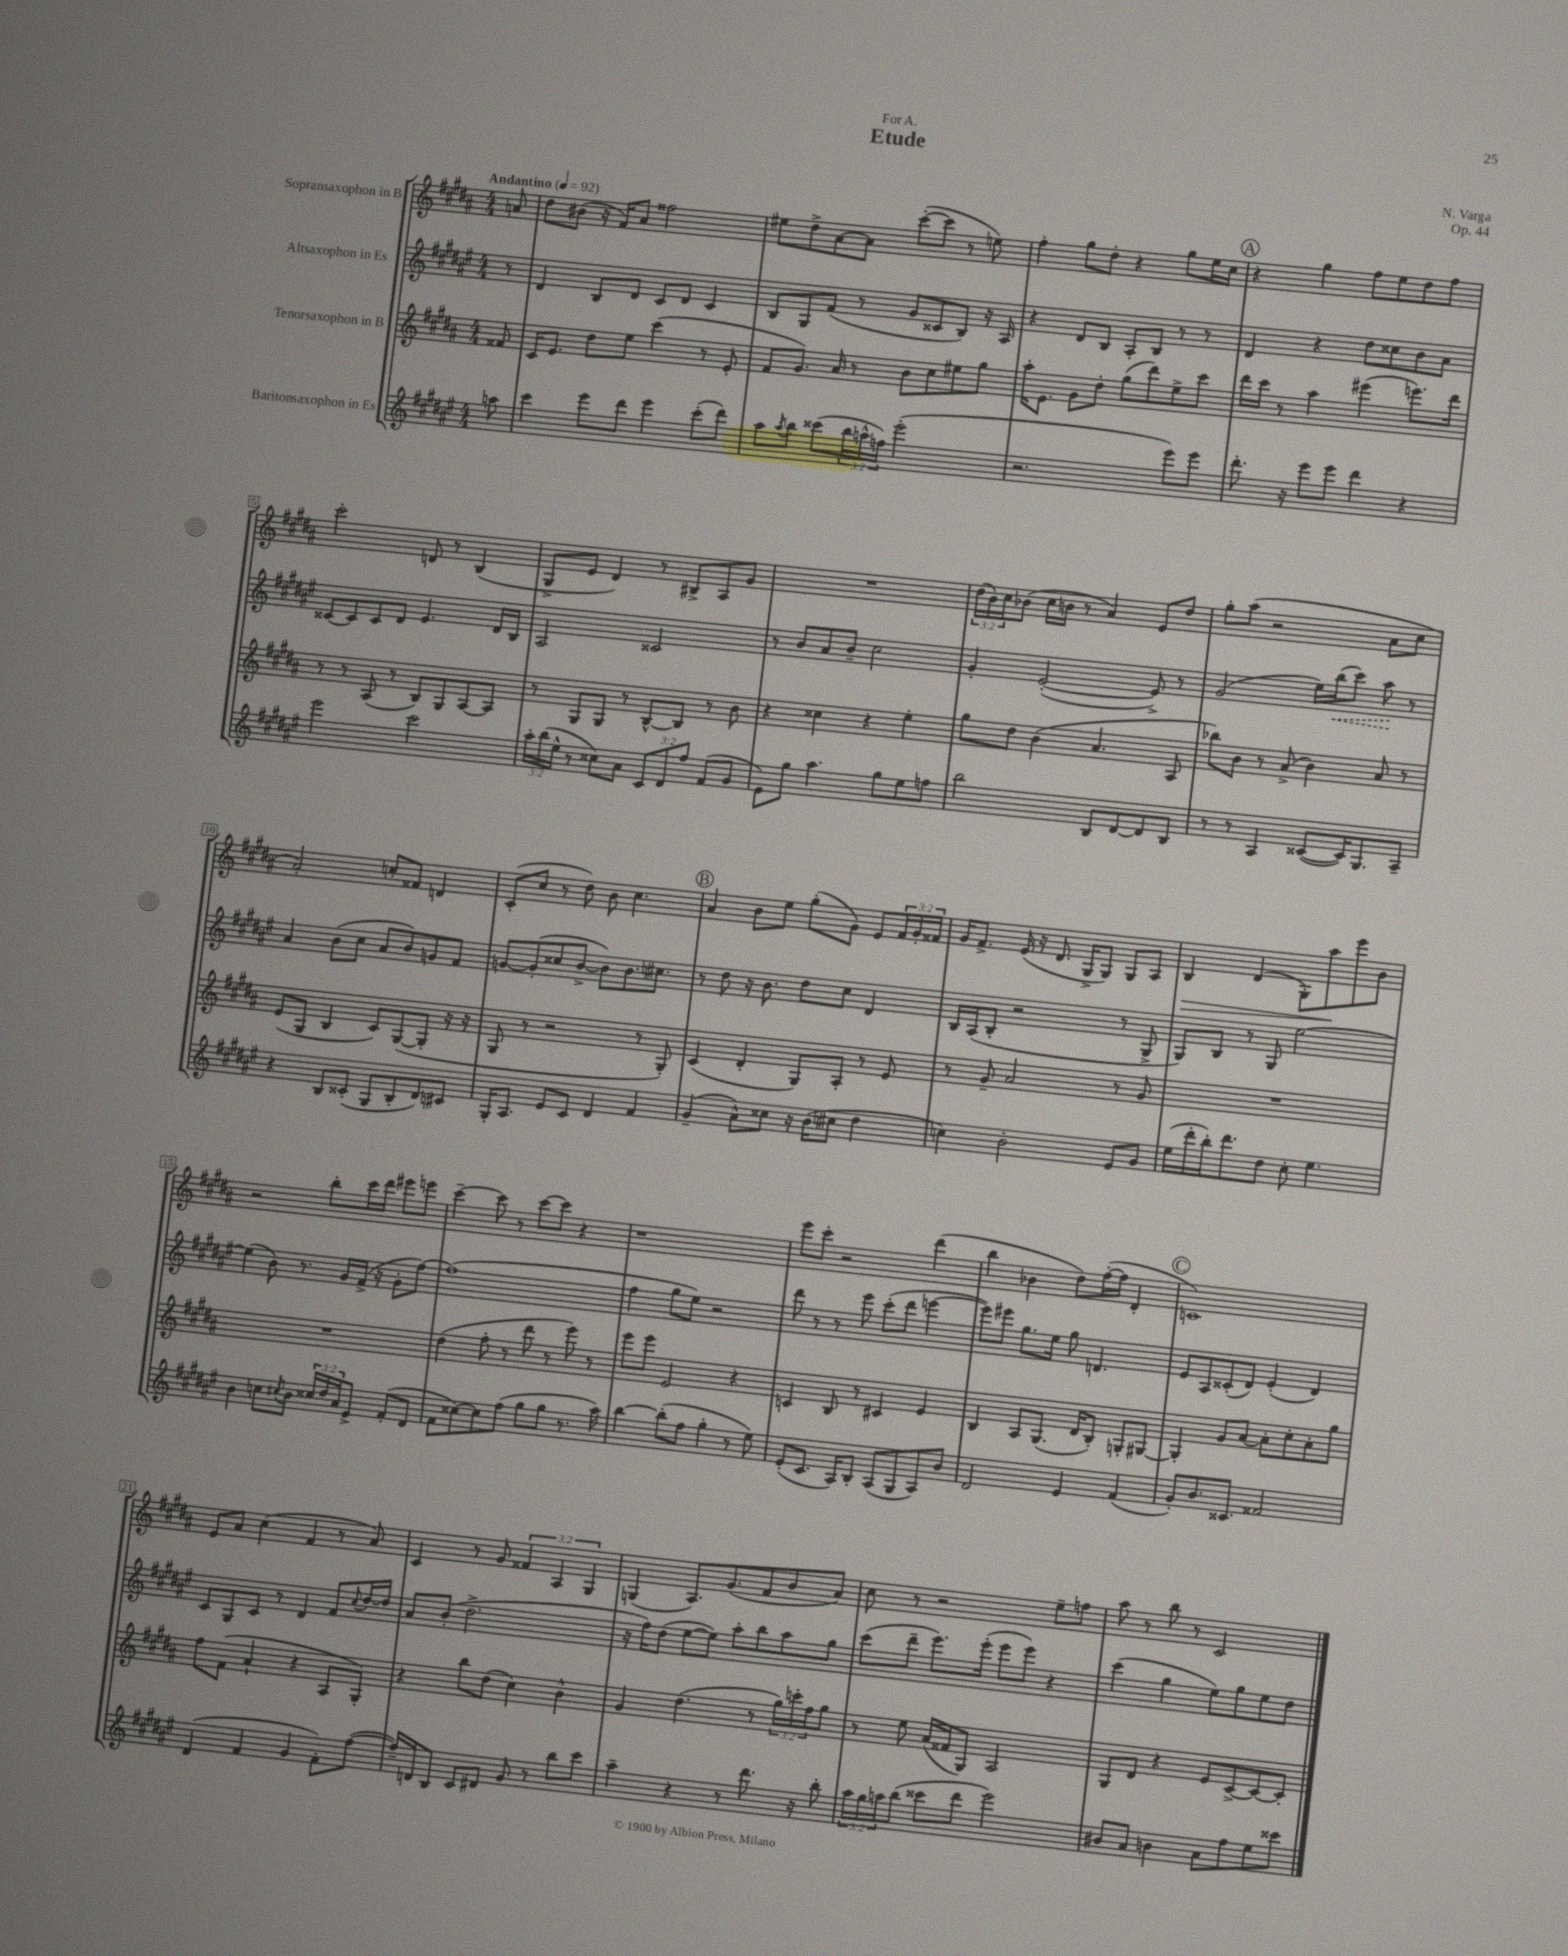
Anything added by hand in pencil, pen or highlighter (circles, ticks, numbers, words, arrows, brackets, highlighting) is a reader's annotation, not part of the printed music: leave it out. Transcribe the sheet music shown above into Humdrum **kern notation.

**kern	**kern	**kern	**kern
*staff4	*staff3	*staff2	*staff1
*clefG2	*clefG2	*clefG2	*clefG2
*k[f#c#g#d#a#e#]	*k[f#c#g#d#a#]	*k[f#c#g#d#a#e#]	*k[f#c#g#d#a#]
*M4/4	*M4/4	*M4/4	*M4/4
*MM92	*MM92	*MM92	*MM92
8aa	8f##	8r	8a
=	=	=	=
4ccc#	16c#	4d#	8dd#
.	8.e	.	.
.	.	.	(8b#
8eee#	8dd#	8B	16r
.	.	.	16f#)
8ddd#	8ee	8d#	8a#
4eee#	(4ccc#	8c#	2ff##
.	.	8d#	.
(8ccc#'	8r	4c#	.
8ddd#)	8e'	.	.
=	=	=	=
8aa#	8f#	8B	8ee#
8qaa#	.	.	.
8bb	8.g#)	8G#	8dd#^
(8ccc##	.	(8f#	[8a#
.	16a#	.	.
24bb	8r	8r	8a#]
24aa^^	.	.	.
24ff)	.	.	.
(2eee#'	8b	8g#	([8ccc#'
.	8cc#	8c##	8ccc#]
.	8ee#	8B)	8r
.	8gg#	16r	8ee)
.	.	16A#	.
=	=	=	=
2.r	16aa#'	4r	4ff#'
.	8.e	.	.
.	8g#	8d#	8gg#
.	8dd#'	8B	8dd#'
.	(8gg#	8A#'	4r
.	8ddd#)	8B	.
8eee#)	8ee^	8r	8gg#
8eee#	8ccc#	8r	16ee
.	.	.	16cc#
=	=	=	=
8.ddd#'	16ddd#	4d#	4r
.	16ccc#	.	.
.	8r	.	.
16r	.	.	.
8eee#	4aa#	4r	4gg#
8eee#	.	.	.
4ddd#	(4eee#	8dd#	8ff#
.	.	8cc##	8ee
4r	8.eee)	8b	8dd#
.	.	8a#	8ff#
.	16ddd#	.	.
=	=	=	=
2eee#	8r	[8c##	2ccc#'
.	8r	8c##]	.
.	(8A#	8c##	.
.	8r	8d#	.
2ccc#	8B)	4.e#	8d
.	8G#	.	8r
.	[8A#	.	(4B
.	8A#]	16d#	.
.	.	16B	.
=	=	=	=
24aa#'	8r	2A#	8G#^
(24bb	.	.	.
24ee#^^	.	.	.
8r	8G#	.	8e
8cc##)	8G#	.	4d#)
8a#	8r	.	.
12c#	[8B^^	2c##	8r
12d#	.	.	.
.	8B]	.	8B#^
12ff#	.	.	.
(8f#	8r	.	8A#
8g#	8b	.	8g#
=	=	=	=
8e#)	4r	8r	1r
8gg#	.	8b	.
4.aa#	4cc##	8a#	.
.	.	8b~	.
.	4r	2cc#	.
8gg#	.	.	.
8ee#	4ee'	.	.
8ff	.	.	.
=	=	=	=
2bb	8gg#	4g#'	(24dd#
.	.	.	24b)
.	.	.	24cc#
.	8dd#	.	(8b-
.	(4b	([2e#'	16cc#
.	.	.	16b
.	.	.	8r
8B	4.a#	.	4a#)
[8d#	.	.	.
8d#]	.	8e#^])	8e
8B	8A#	8r	8dd#
=	=	=	=
8r	8bb-)	(2g#	8gg#'
8r	8b	.	(8aa#
4A#	8r	.	2r
.	(8a#^	.	.
([8c##	4b)	16ee#)	.
.	.	(16bb	.
16c##])	.	8ccc#)	.
8.G#	.	.	.
.	8a#	8aa#	8a#
8A#~	8r	8r	8cc#
=	=	=	=
4r	(8e	4a#	2a#')
.	8G#	.	.
8B	4B	(8b	.
(8c##'	.	8cc#	.
8G#	8c#)	8a#	8cc'
8B'	([8G#	8b)	8f##
8d#)	8G#']	8g	4d
8c#	16r	8f#	.
.	16r	.	.
=	=	=	=
16G#'	8G#	[8g	(8c#'
8.A#	.	.	.
.	8r	(8g']	8cc#
8e#	2r	8cc##	8r
8c#	.	[8b^	8dd#)
4d#	.	8b])	8b
.	.	8.b	4.cc#
4f#	8r	.	.
.	.	8.cc#	.
.	8G#')	.	.
=	=	=	=
(4g#~	(4c#	8r	4a#
.	.	8dd#	.
8a#^^)	4d#'	16r	8b
.	.	8.b	.
8cc##	.	.	8ee
16r	8G#)	8dd#	(8gg#'
(16b	.	.	.
8cc#	8A#'	8cc#	8g#)
4dd#	8r	4d#	8e
.	8e	.	24f#
.	.	.	24g#'
.	.	.	24f##
=	=	=	=
4cc)	8r	16B	16g#
.	.	(16A#	8.f#^
.	8g#~	8B'	.
2b'	2a#	2r	(16e
.	.	.	16r
.	.	.	8.d#
.	.	.	16G#^
.	.	.	8G#)
8e#	8r	8r	8G#
8g#	8g#	8G#^	8A#
=	=	=	=
(16ee#	1r	8G#)	4B
16ddd#'	.	.	.
16bb')	.	8B	.
8.ddd#	.	.	.
.	.	8r	(4d#
8dd#	.	8G#	.
8cc#'	.	[2ee#	8G#')
4.ee#	.	.	8aa#
.	.	.	8eee
.	.	.	8b
=	=	=	=
4b	1r	(4ee#]	2r
8cc	.	8b)	.
8qcc#	.	.	.
8b	.	8.r	.
24cc##	.	.	8bb'
24dd#	.	.	.
.	.	16g#	.
24a#	.	.	.
8e#^	.	(16f#^	16ccc#
.	.	16r	16ddd#
(8f#'	.	8g#'	8eee#
8d#	.	[8ff#)	8eee
=	=	=	=
8f#	(4dd#	(1ff#]	[4ccc#~
[8cc##)	.	.	.
8cc##]	8ff#'	.	8ccc#]
(8ff#	8r	.	8r
8gg#	8ddd#	.	[8ccc#
8gg#	8r	.	8ccc#]
8.r	8eee)	.	4r
.	8r	.	.
16aa#)	.	.	.
=	=	=	=
[4bb	8eee	4ff#	1r
.	8eee	.	.
(8bb']	2e	8gg#	.
8ff#	.	8ee#)	.
4gg#'	.	2r	.
8r	4r	.	.
8ee#)	.	.	.
=	=	=	=
(8e#'	4c	8ddd#	8eee
8.c#	.	8r	8ccc#'
.	8B	8r	2r
16A#)	.	.	.
8B'	8r	8eee#	.
(8A#	4c#	(8ccc#'	.
8G#	.	8ddd#	.
8A#)	4e	[4eee	(4ddd#
8b	.	.	.
=	=	=	=
2d#	4B	8eee])	4bb
.	.	8eee#	.
.	8A#	8.gg#	4b-
.	(8.G#	.	.
.	.	16ee#	.
4e#	.	8gg#	8dd#)
.	16d#	.	.
.	8B')	4.d	([16ff#'
.	.	.	16ff#]
(4f#	8G'	.	4d#'
.	[8G#	.	.
=	=	=	=
8g#')	4G#']	8e#	1c)
8.b	.	8A#	.
.	8g#	(8c##'	.
8.c##	.	.	.
.	[8a#	8d#)	.
2f##	8a#']	(4e#'	.
.	8cc#'	.	.
.	8a#'	4d#)	.
.	8gg#	.	.
=	=	=	=
(4d#	8ff#	8c#	8e
.	(8f#	8G#	8a#
4f#	4a#`	8c#	(4cc#
.	.	8r	.
4g#	4r	4d#	4f#
8f#')	8A#	8f#	8r
.	.	8qqcc#	.
([8ff#	8G#')	[16dd#	8a#)
.	.	16dd#]	.
=	=	=	=
16ff#~])	4r	8a#	4c#
16d	.	.	.
8B	.	(8b'	.
8c#	8bb	2.dd#^	8r
8d#	(8dd#	.	8g#
8g#	4cc#)	.	6f##
8r	.	.	.
.	.	.	6A#
8bb	4b^^	.	.
.	.	.	6G#
8ccc#	.	.	.
=	=	=	=
4aa#~	4g#	16r	(4G
.	.	16ff#)	.
.	.	(8dd#	.
4r	(4.dd#	[8ee#	8.A#)
.	.	8ee#])	.
.	.	.	(8.g#
8r	.	8aa#'	.
8.ddd#	8r	8bb	8f#
.	24gg#)	8aa#	8b
.	24ccc'	.	.
16r	.	.	.
.	24ff#	.	.
8bb'	8gg#	8gg#	8a#)
=	=	=	=
24aa#	8r	(8ccc#	8cc#
24gg#	.	.	.
24aa	.	.	.
(8bb	8ee	8ddd#~	8r
8ccc##	(16a#	8.eee#)	2r
.	16f##	.	.
8ddd#	8G#)	.	.
.	.	(16eee#'	.
2eee#)	2A#	8eee#	.
.	.	8eee#)	.
.	.	4r	8ee~
.	.	.	8ff
=	=	=	=
8b#	8G#	(4ccc#	8aa#
8a#	8d#	.	8r
4b	4r	4gg#	8bb
.	.	.	8r
8a#	8e	8ee#)	2c#
8ff#	[8c#^	8gg#	.
8ee#	8c#_	8ee#	.
8ccc##	8c#']	8dd#	.
==	==	==	==
*-	*-	*-	*-
